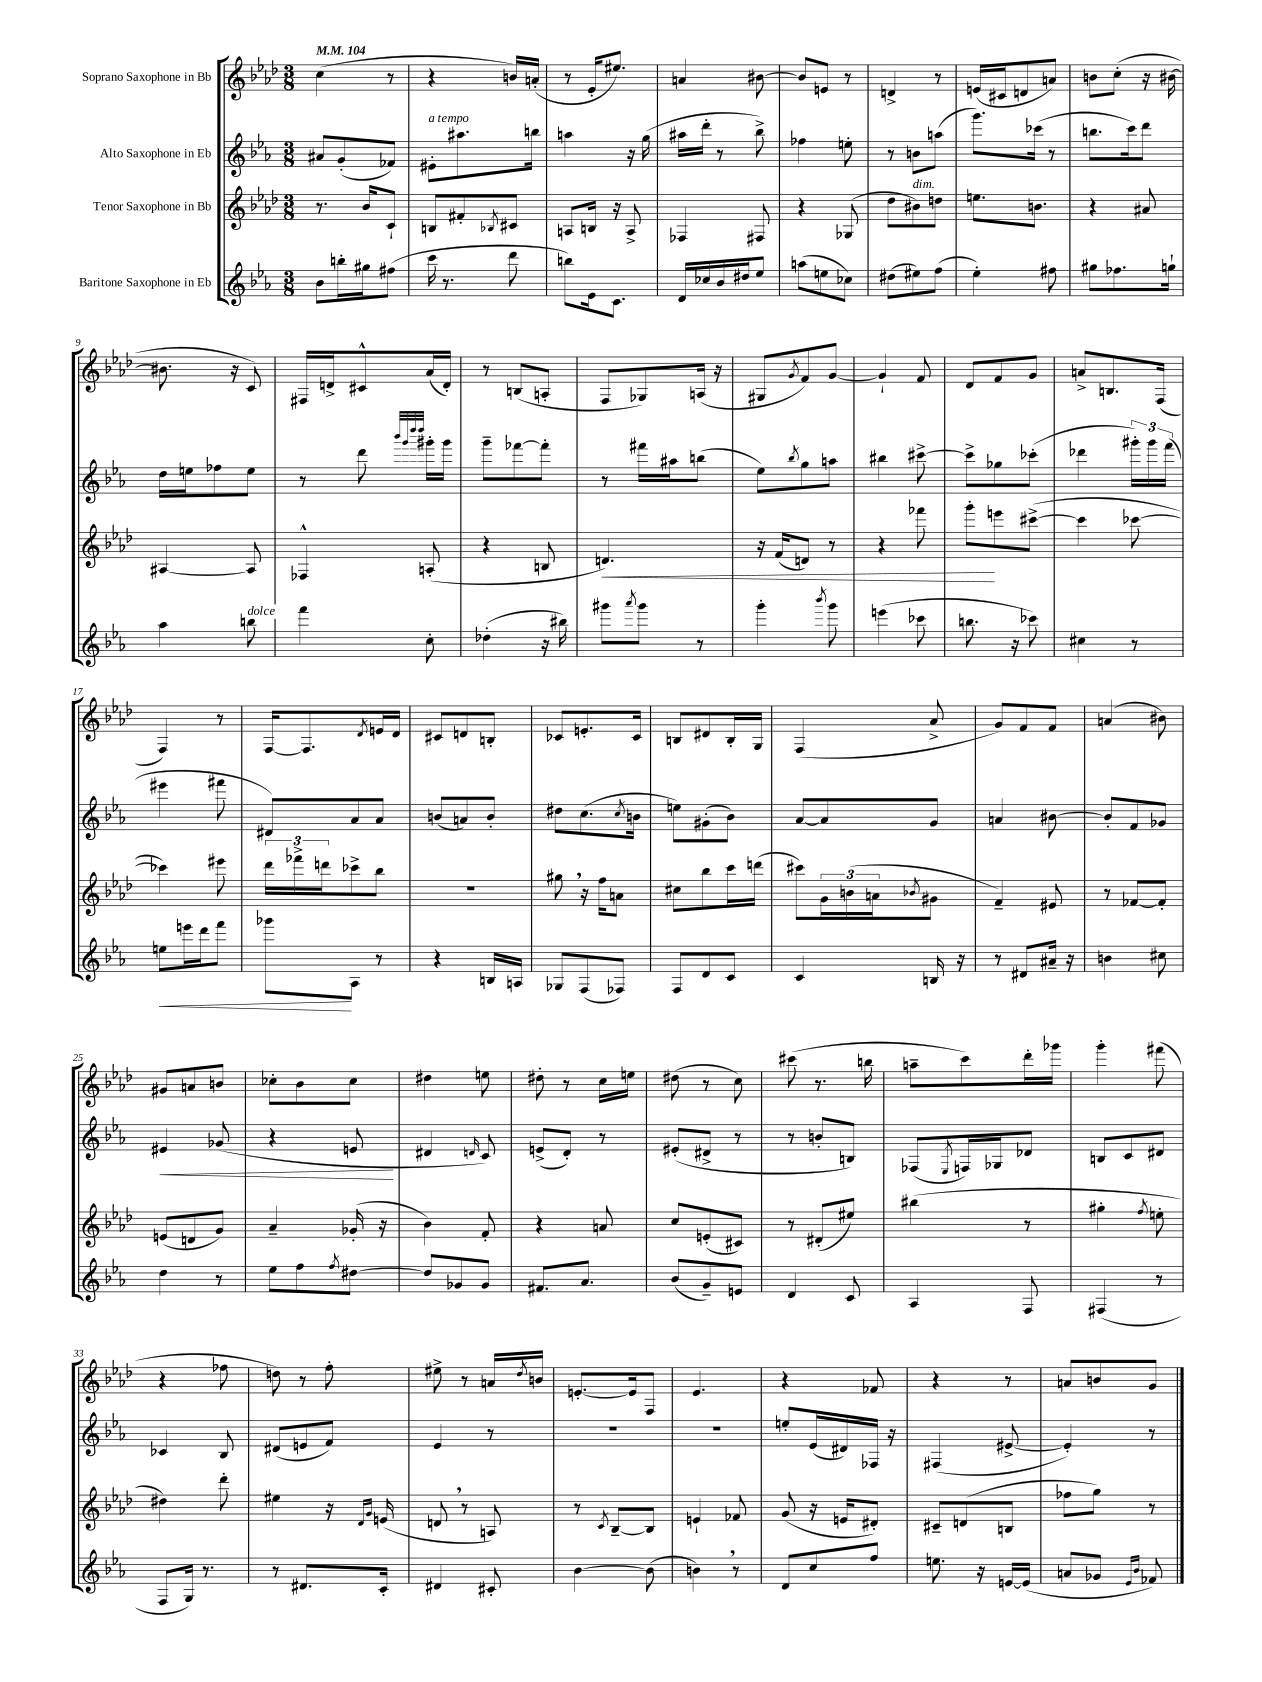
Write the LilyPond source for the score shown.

<<
\new StaffGroup <<
\new Staff = "s0" \with { instrumentName = "Soprano Saxophone in Bb" } {
    \clef treble \key aes \major \numericTimeSignature \time 3/8 \tempo 4 = 104
    c''4( r8 |
    r4 b'16) a'16-.( |
    r8 ees'16-. eis''8.) |
    a'4 bis'8~ |
    bis'8 e'8 r8 |
    d'4-> r8 |
    e'16( cis'16 d'8 a'8) |
    b'8 c''8-.( r16 bis'16~ |
    bis'8. r16 c'8) |
    fis16 d'16-> cis'8-^ aes'16( d'16-.) |
    r8 b8( a8-. |
    f8 ges8) a16( r16 |
    gis8 \acciaccatura { g'8 } f'8) g'8~ |
    g'4-! f'8 |
    des'8 f'8 g'8 |
    a'8-> b8. f16( |
    f4) r8 |
    f16~ f8. \acciaccatura { des'8 } e'16 des'16 |
    cis'8 d'8 b8-. |
    ces'8 e'8.-. ces'16 |
    b8 dis'8 b16-. g16 |
    f4( aes'8-> |
    g'8) f'8 f'8 |
    a'4( bis'8) |
    gis'8 a'8 b'8 |
    ces''8-. bes'8 ces''8 |
    dis''4 e''8 |
    dis''8-. r8 c''16 e''16 |
    dis''8( r8 c''8) |
    cis'''8( r8. b''16 |
    a''8-- c'''8) des'''16-. ges'''16 |
    g'''4-. fis'''8( |
    r4 fes''8 |
    d''8) r8 f''8-. |
    eis''8-> r8 a'16 \acciaccatura { des''8 } b'16 |
    e'8.~-. e'16 f8 |
    ees'4. |
    r4 fes'8 |
    r4 r8 |
    a'8 b'8 g'8 \bar "|." |
}
\new Staff = "s1" \with { instrumentName = "Alto Saxophone in Eb" } {
    \clef treble \key ees \major \numericTimeSignature \time 3/8
    ais'8 g'8-.( fes'8) |
    eis'8-.^\markup { \italic "a tempo" } ais''8. b''16 |
    a''4 r16 g''16( |
    ais''16 d'''16-. r8 bes''8->) |
    fes''4 e''8-. |
    r8 b'8 a''8( |
    g'''8.) ces'''16( r8 |
    b''8. c'''16) d'''8 |
    d''16 e''16 fes''8 e''8 |
    r8 d'''8 \grace { bes'''32 g'''32 d''''32 d''''32 } gis'''16-. gis'''16 |
    g'''8-- fes'''8~ fes'''8-. |
    r8 fis'''16 ais''16 b''8( |
    ees''8) \acciaccatura { bes''8 } g''8 a''8 |
    bis''4 cis'''8~-> |
    cis'''8-> ges''8 ces'''8-.( |
    des'''4 \tuplet 3/2 { gis'''16-.) gis'''16 f'''16( } |
    eis'''4 fis'''8 |
    dis'8) aes'8 aes'8 |
    b'8( a'8) b'8-. |
    dis''8 c''8.( \acciaccatura { c''8 } b'16 |
    e''8) gis'8-.( bes'8) |
    aes'8~ aes'8 g'8 |
    a'4 bis'8~ |
    bis'8-. f'8 ges'8 |
    eis'4\< ges'8( |
    r4 e'8\! |
    dis'4 \grace { d'16 } c'8) |
    e'8->( d'8-.) r8 |
    eis'8-.( dis'8-> r8 |
    r8 b'8-. b8) |
    fes8( \acciaccatura { ees8 } f16) ges16 des'8 |
    b8 c'8 dis'8 |
    ces'4 bes8 |
    dis'8( e'8 f'8) |
    ees'4 r8 |
    R4. |
    R4. |
    e''8-. ees'16( dis'16) fes16 r16 |
    fis4( eis'8~-> |
    eis'4-.) r8 \bar "|." |
}
\new Staff = "s2" \with { instrumentName = "Tenor Saxophone in Bb" } {
    \clef treble \key aes \major \numericTimeSignature \time 3/8
    r8. bes'16 c'8-! |
    b8 fis'8-. \acciaccatura { bes8 } cis'8 |
    a8 b16 r16 a8-> |
    fes4 fis8 |
    r4 ges8( |
    des''8 bis'8^\markup { \italic "dim." }) d''8 |
    e''8. b'8. |
    r4 ais'8 |
    ais4~ ais8 |
    fes4-^ a8-.( |
    r4 b8 |
    d'4.\<) |
    r16 f'16( d'8) r8 |
    r4 fes'''8 |
    g'''8-.\! e'''8 cis'''8~->( |
    cis'''4 ces'''8~ |
    ces'''4) eis'''8 |
    \tuplet 3/2 { des'''16 fes'''16-> d'''16 } ces'''8-> bes''8 |
    R4. |
    gis''8 \breathe r16 f''16 a'8 |
    cis''8 bes''8 c'''16 d'''16( |
    cis'''8) \tuplet 3/2 { g'16 b'16( a'16 } \acciaccatura { bes'8 } gis'8 |
    f'4--) eis'8 |
    r8 fes'8~ fes'8-. |
    e'8( d'8 g'8) |
    aes'4-- ges'16-.( r16 |
    bes'4) f'8-. |
    r4 a'8 |
    c''8 e'8-.( cis'8) |
    r8 dis'8-.( eis''8) |
    bis''4( r8 |
    gis''4-. \acciaccatura { f''8 } e''8-. |
    dis''4) des'''8-. |
    eis''4 r16 \grace { des'16 g'16 } e'16( |
    d'8 \breathe r8 a8) |
    r8 \acciaccatura { c'8 } bes8~-- bes8 |
    e'4-! fes'8 |
    g'8( r16 e'16 dis'8-.) |
    cis'8-- d'8( b8 |
    fes''8 g''8) r8 \bar "|." |
}
\new Staff = "s3" \with { instrumentName = "Baritone Saxophone in Eb" } {
    \clef treble \key ees \major \numericTimeSignature \time 3/8
    bes'8 b''16-. gis''16 fis''8( |
    c'''16 r8. d'''8 |
    b''8) ees'16 c'8. |
    d'16 ces''16 bes'16 dis''16 ees''8 |
    a''8( e''8 ces''8) |
    dis''8( eis''8) f''8( |
    ees''4-.) fis''8 |
    gis''8 fes''8. g''16-! |
    aes''4 b''8^\markup { \italic "dolce" } |
    f'''4 c''8-. |
    des''4-.( r16 bis''16) |
    gis'''8 \acciaccatura { aes'''8 } gis'''8 r8 |
    g'''4-. \acciaccatura { bes'''8 } g'''8 |
    e'''4( ces'''8 |
    b''8. r16 ces'''8) |
    cis''4 r8 |
    e''8\< e'''16 d'''16 f'''8 |
    ges'''8\! aes8 r8 |
    r4 b16 a16 |
    ges8 f8( fes8) |
    f8 d'8 c'8 |
    c'4 b16 r16 |
    r8 dis'8 ais'16-- r16 |
    b'4 cis''8 |
    d''4 r8 |
    ees''8 f''8 \acciaccatura { f''8 } dis''8~ |
    dis''8 ges'8 ges'8 |
    fis'8. aes'8. |
    bes'8( g'8--) e'8 |
    d'4 c'8 |
    aes4 f8 |
    fis4( r8 |
    f8 g16) r8. |
    r8 dis'8. c'16-. |
    dis'4 cis'8-. |
    bes'4~ bes'8( |
    b'4) \breathe r8 |
    d'8 c''8 f''8 |
    e''8. r16 e'16~ e'16( |
    a'8 ges'8 \grace { ees'16 bes'16 } fes'8) \bar "|." |
}
>>
>>
